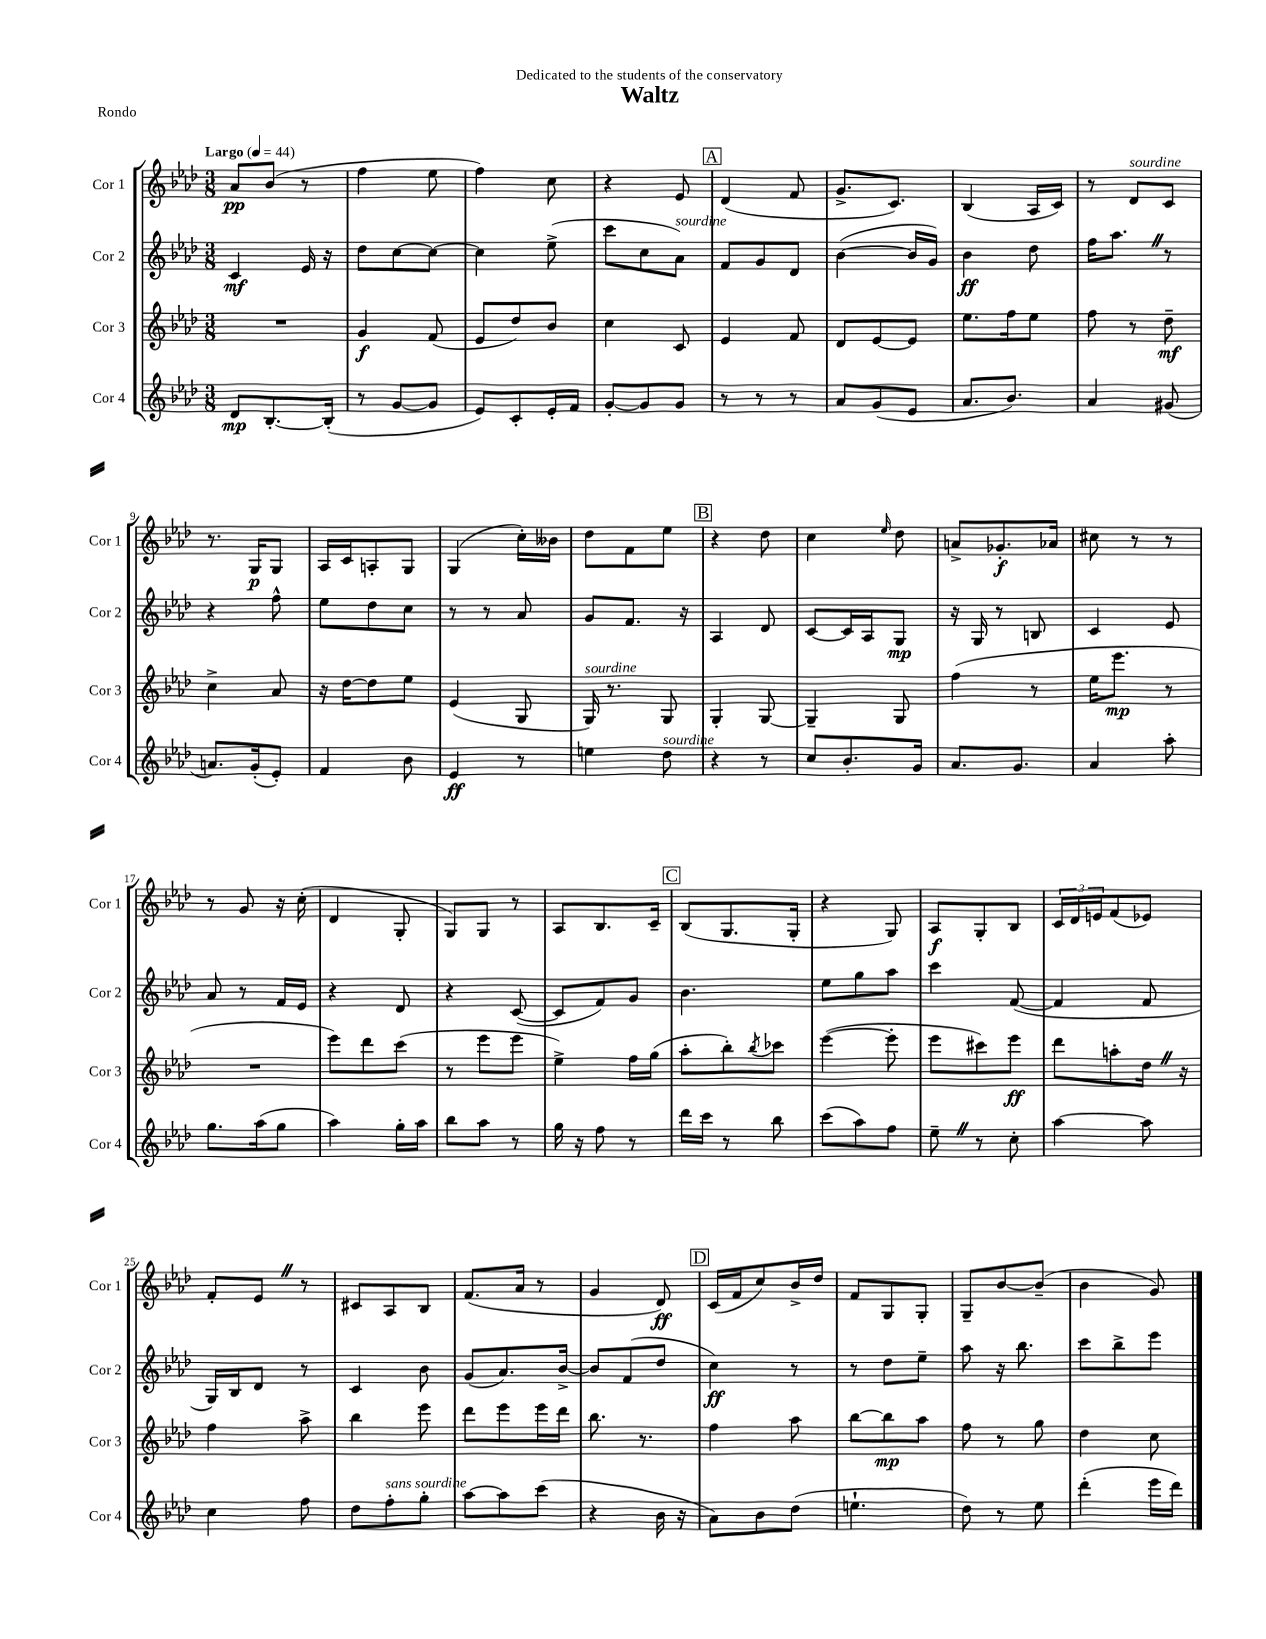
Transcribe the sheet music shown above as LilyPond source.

\header { title = "Waltz" dedication = "Dedicated to the students of the conservatory" piece = "Rondo" }
<<
\new StaffGroup <<
\new Staff = "s0" \with { instrumentName = "Cor 1" shortInstrumentName = "Cor 1" } {
    \clef treble \key aes \major \numericTimeSignature \time 3/8 \tempo "Largo" 4 = 44
    aes'8\pp bes'8( r8 |
    f''4 ees''8 |
    f''4) c''8 |
    r4 ees'8 |
    \mark \markup { \box "A" } des'4( f'8 |
    g'8.-> c'8.) |
    bes4( aes16 c'16) |
    r8 des'8^\markup { \italic "sourdine" } c'8 |
    r8. g16\p g8 |
    aes16 c'16 a8-. g8 |
    g4( c''16-.) beses'16 |
    des''8 f'8 ees''8 |
    \mark \markup { \box "B" } r4 des''8 |
    c''4 \grace { ees''16 } des''8 |
    a'8-> ges'8.-.\f aes'16 |
    cis''8 r8 r8 |
    r8 g'8 r16 c''16-.( |
    des'4 g8-. |
    g8) g8 r8 |
    aes8 bes8. c'16-- |
    \mark \markup { \box "C" } bes8( g8. g16-. |
    r4 g8) |
    aes8\f g8-. bes8 |
    \tuplet 3/2 { c'16 des'16 e'16 } f'8( ees'8) |
    f'8-. ees'8 \once \override BreathingSign.text = \markup { \musicglyph "scripts.caesura.straight" } \breathe r8 |
    cis'8 aes8 bes8 |
    f'8.( aes'16 r8 |
    g'4 des'8\ff) |
    \mark \markup { \box "D" } c'16( f'16 c''8) bes'16-> des''16 |
    f'8 g8 g8-. |
    g8-- bes'8~ bes'8--( |
    bes'4 g'8) \bar "|." |
}
\new Staff = "s1" \with { instrumentName = "Cor 2" shortInstrumentName = "Cor 2" } {
    \clef treble \key aes \major \numericTimeSignature \time 3/8
    c'4\mf ees'16 r16 |
    des''8 c''8~ c''8~ |
    c''4 ees''8->( |
    c'''8 c''8 aes'8^\markup { \italic "sourdine" }) |
    \mark \markup { \box "A" } f'8 g'8 des'8 |
    bes'4~( bes'16 g'16) |
    bes'4\ff des''8 |
    f''16 aes''8. \once \override BreathingSign.text = \markup { \musicglyph "scripts.caesura.straight" } \breathe r8 |
    r4 f''8-^ |
    ees''8 des''8 c''8 |
    r8 r8 aes'8 |
    g'8 f'8. r16 |
    \mark \markup { \box "B" } aes4 des'8 |
    c'8~ c'16 aes16 g8\mp |
    r16 g16 r8 b8 |
    c'4 ees'8 |
    aes'8 r8 f'16 ees'16 |
    r4 des'8 |
    r4 c'8~( |
    c'8 f'8) g'8 |
    \mark \markup { \box "C" } bes'4. |
    ees''8 g''8 aes''8 |
    c'''4 f'8~( |
    f'4 f'8 |
    g16) bes16 des'8 r8 |
    c'4 bes'8 |
    g'8( aes'8.) bes'16~-> |
    bes'8 f'8( des''8 |
    \mark \markup { \box "D" } c''4\ff) r8 |
    r8 des''8 ees''8-- |
    aes''8 r16 bes''8. |
    c'''8 bes''8-> ees'''8 \bar "|." |
}
\new Staff = "s2" \with { instrumentName = "Cor 3" shortInstrumentName = "Cor 3" } {
    \clef treble \key aes \major \numericTimeSignature \time 3/8
    R4. |
    g'4\f f'8( |
    ees'8 des''8) bes'8 |
    c''4 c'8 |
    \mark \markup { \box "A" } ees'4 f'8 |
    des'8 ees'8~ ees'8 |
    ees''8. f''16 ees''8 |
    f''8 r8 des''8--\mf |
    c''4-> aes'8 |
    r16 des''16~ des''8 ees''8 |
    ees'4( g8 |
    g16^\markup { \italic "sourdine" }) r8. g8 |
    \mark \markup { \box "B" } g4-. g8~ |
    g4-- g8 |
    f''4( r8 |
    ees''16 ees'''8.\mp r8 |
    R4. |
    ees'''8) des'''8 c'''8( |
    r8 ees'''8 ees'''8 |
    ees''4->) f''16 g''16( |
    \mark \markup { \box "C" } aes''8-. bes''8-.) \acciaccatura { bes''8 } ces'''8 |
    ees'''4~( ees'''8-. |
    ees'''8 cis'''8) ees'''8\ff |
    des'''8 a''8-. des''16 \once \override BreathingSign.text = \markup { \musicglyph "scripts.caesura.straight" } \breathe r16 |
    f''4 aes''8-> |
    bes''4 ees'''8 |
    des'''8 ees'''8 ees'''16 des'''16 |
    bes''8. r8. |
    \mark \markup { \box "D" } f''4 aes''8 |
    bes''8~ bes''8\mp aes''8 |
    f''8 r8 g''8 |
    des''4 c''8 \bar "|." |
}
\new Staff = "s3" \with { instrumentName = "Cor 4" shortInstrumentName = "Cor 4" } {
    \clef treble \key aes \major \numericTimeSignature \time 3/8
    des'8\mp bes8.~-. bes16-.( |
    r8 g'8~ g'8 |
    ees'8) c'8-. ees'16-. f'16 |
    g'8~-. g'8 g'8 |
    \mark \markup { \box "A" } r8 r8 r8 |
    aes'8 g'8( ees'8 |
    aes'8. bes'8.) |
    aes'4 gis'8( |
    a'8.) g'16-.( ees'8-.) |
    f'4 bes'8 |
    ees'4\ff r8 |
    e''4 des''8^\markup { \italic "sourdine" } |
    \mark \markup { \box "B" } r4 r8 |
    c''8 bes'8.-. g'16 |
    aes'8. g'8. |
    aes'4 aes''8-. |
    g''8. aes''16( g''8 |
    aes''4) g''16-. aes''16 |
    bes''8 aes''8 r8 |
    g''16 r16 f''8 r8 |
    \mark \markup { \box "C" } des'''16 c'''16 r8 bes''8 |
    c'''8( aes''8) f''8 |
    ees''8-- \once \override BreathingSign.text = \markup { \musicglyph "scripts.caesura.straight" } \breathe r8 c''8-. |
    aes''4~ aes''8 |
    c''4 f''8 |
    des''8 f''8-.^\markup { \italic "sans sourdine" } g''8-. |
    aes''8~ aes''8 c'''8( |
    r4 bes'16 r16 |
    \mark \markup { \box "D" } aes'8) bes'8 des''8( |
    e''4.-! |
    des''8) r8 ees''8 |
    des'''4-.( ees'''16 des'''16) \bar "|." |
}
>>
>>
